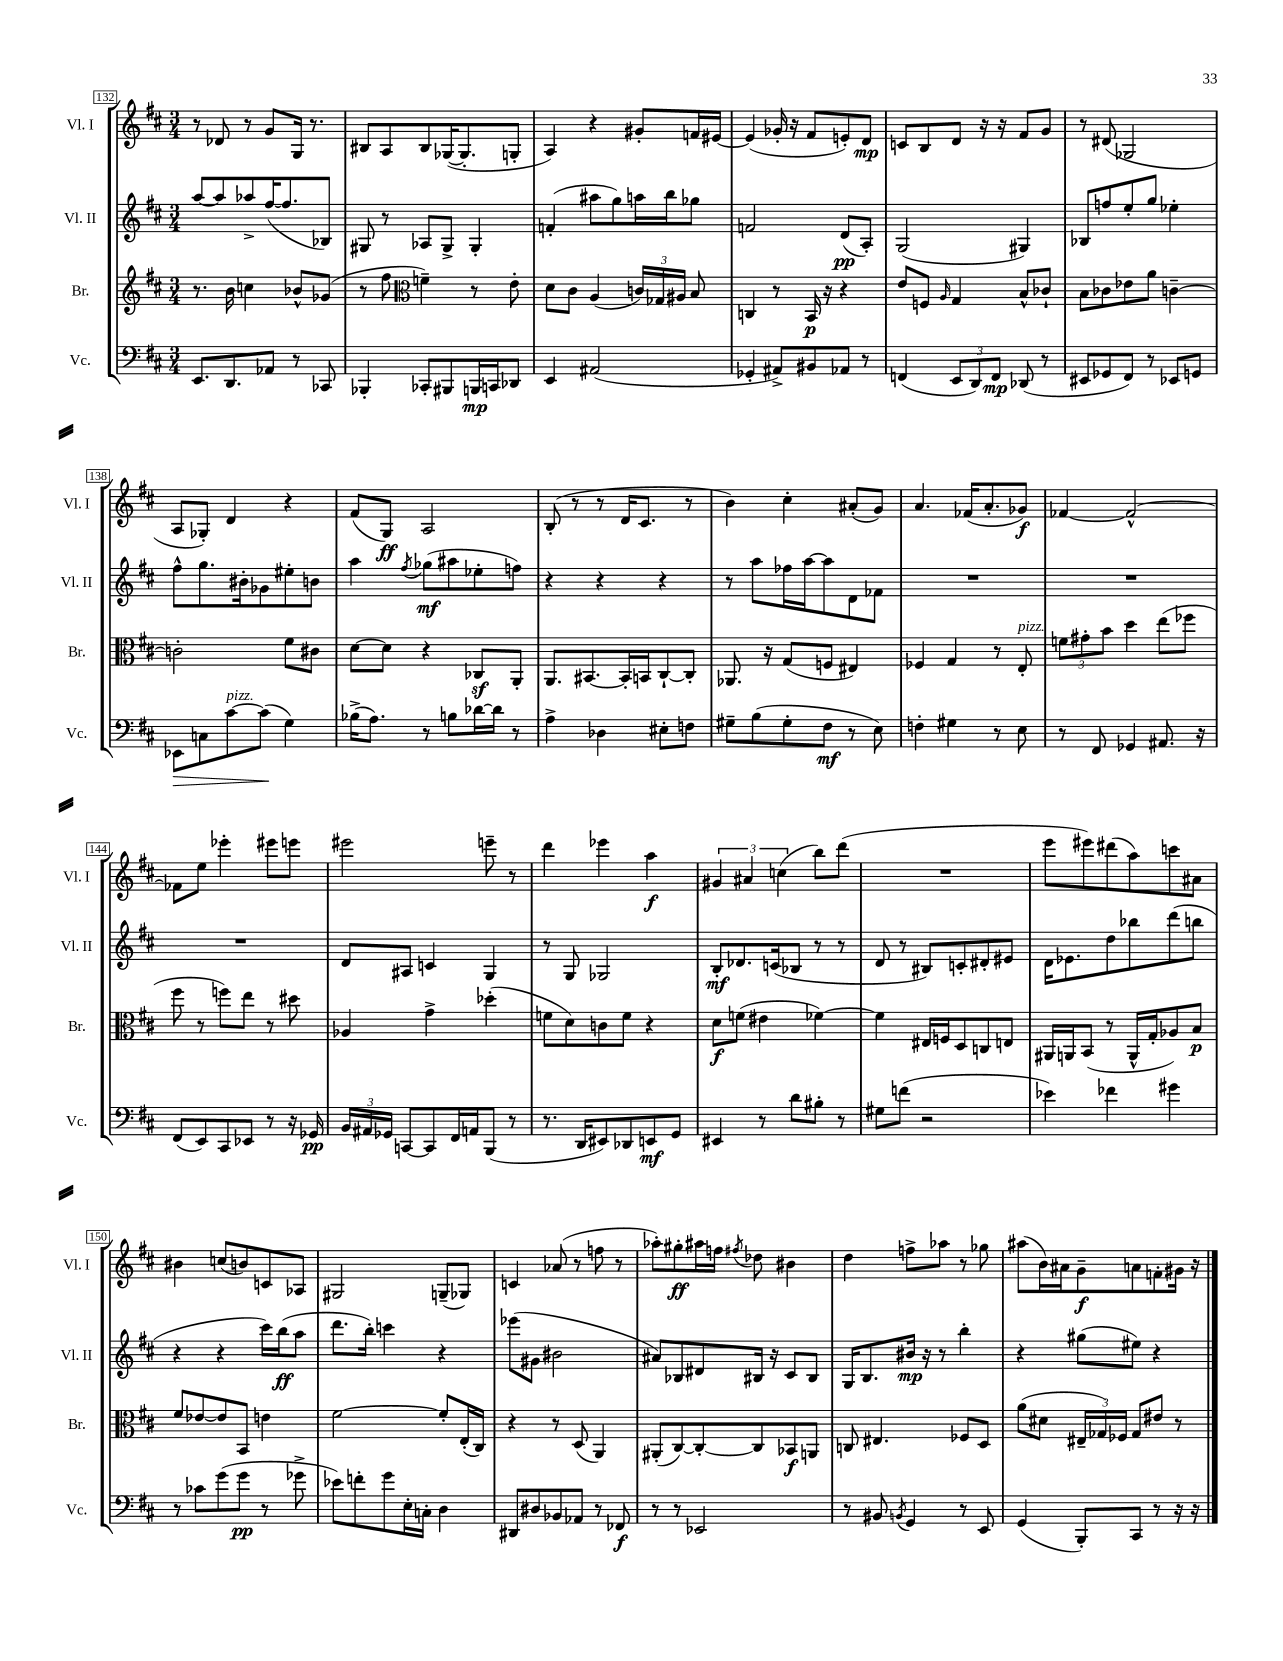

**kern	**kern	**kern	**kern
*staff4	*staff3	*staff2	*staff1
*clefF4	*clefG2	*clefG2	*clefG2
*k[f#c#]	*k[f#c#]	*k[f#c#]	*k[f#c#]
*M3/4	*M3/4	*M3/4	*M3/4
8.EE	8.r	[8aa	8r
.	.	8aa]	8d-
8.DD	16b	.	.
.	4cc	8aa-^	8r
8AA-	.	([16ff#	8g
.	.	8.ff#]	.
8r	8b-^^	.	16G
.	.	.	8.r
8CC-	(8g-	8B-)	.
=	=	=	=
4BBB-'	8r	8G#	8B#
.	8ff#	8r	8A
*	*clefC3	*	*
8CC-'	4f~)	8A-	8B#
8BBB#	.	8G#^	([16G-
.	.	.	8.G-']
16BBB	8r	4G#'	.
16CC	.	.	.
8DD-	8e'	.	8G'
=	=	=	=
4EE	8d	(4f'	4A)
.	8c#	.	.
(2AA#	(4A	8aa#	4r
.	.	8gg)	.
.	24c)	16aa	8g#'
.	24G-	.	.
.	.	16bb	.
.	24A#	.	.
.	8B	8gg-	16f
.	.	.	[16e#
=	=	=	=
4GG-'	4C	2f	(4e#]
8AA#^)	8r	.	16g-'
.	.	.	16r
8BB#	16BB	.	8f#
.	16r	.	.
8AA-	4r	(8d	8e')
8r	.	8A')	8d
=	=	=	=
(4FF	8e	(2G	8c
.	8F	.	8B
.	16qqA	.	.
12EE	4G	.	8d
12DD)	.	.	.
.	.	.	16r
12FF	.	.	.
.	.	.	16r
(8DD-	8B^^	4G#)	8f#
8r	8c-`	.	8g
=	=	=	=
8EE#	8B	8B-	8r
8GG-	8c-	8ff	(8d#
8FF#)	8e-	8ee'	2G-
8r	8a	8gg	.
8EE-	[4c~	4ee-'	.
8GG	.	.	.
=	=	=	=
8EE-	2c']	8ff#^^	8A
8C	.	8.gg	8G-')
[8c#	.	.	4d
.	.	16b#'	.
(8c#]	.	8g-	.
4G)	8f#	8ee#'	4r
.	8c#	8b	.
=	=	=	=
(16B-^	[8d	4aa	(8f#
8.A)	.	.	.
.	8d]	.	8G)
.	.	8qff#	.
8r	4r	(8gg-	2A
8B	.	8aa#	.
[16d-	8C-	8ee-'	.
16d-]	.	.	.
8r	8AA'	8ff)	.
=	=	=	=
4A^	8.AA	4r	(8B'
.	.	.	8r
.	[8.BB#	.	.
4D-	.	4r	8r
.	16BB#']	.	16d
.	16BB	.	8.c#
8E#'	[8C#`	4r	.
8F	8C#']	.	8r
=	=	=	=
8G#~	8.AA-	8r	4b)
(8B	.	8aa	.
.	16r	.	.
8G#'	(8G	16ff-	4cc#'
.	.	[16aa	.
8F#	8F	8aa]	.
8r	4E#)	8d	(8a#'
8E)	.	8f-	8g)
=	=	=	=
4F'	4F-	2.r	4.a
4G#	4G	.	.
.	.	.	(16f-
.	.	.	8.a'
8r	8r	.	.
8E	8E'	.	8g-)
=	=	=	=
8r	12f	2.r	[4f-
.	12g#'	.	.
8FF#	.	.	.
.	12b	.	.
4GG-	4dd	.	2f-^^_
8.AA#	(8ee	.	.
.	8ff-	.	.
16r	.	.	.
=	=	=	=
(8FF#	8ff#	2.r	8f-]
8EE)	8r	.	8ee
8CC#	8ff)	.	4eee-'
8EE-	8ee	.	.
8r	8r	.	8eee#
16r	8dd#	.	8eee
16GG-	.	.	.
=	=	=	=
24BB	4A-	8d	2eee#
24AA#	.	.	.
24GG-	.	.	.
[8CC	.	8A#	.
8CC]	4g^	4c	.
16FF#	.	.	.
16AA	.	.	.
(8BBB	(4dd-'	4G	8eee~
8r	.	.	8r
=	=	=	=
8.r	8f	8r	4ddd
.	8d)	8G	.
16DD	.	.	.
8EE#)	8c	2G-	4eee-
8DD-	8f	.	.
8EE	4r	.	4aa
8GG	.	.	.
=	=	=	=
4EE#	8d	8B'	6g#
.	(8f	8.d-	.
.	.	.	6a#
8r	4e#	.	.
.	.	(16c	.
.	.	.	(6cc
8d	.	8B-	.
8B#'	[4f-)	8r	8bb)
8r	.	8r	(8ddd
=	=	=	=
8G#	4f-]	8d	2.r
(8f	.	8r	.
2r	16E#	8B#)	.
.	16F	.	.
.	8D	8c'	.
.	8C	8d#'	.
.	8E	8e#	.
=	=	=	=
4e-)	16AA#	16d	8eee
.	16AA	8.e-	.
.	(8BB	.	8eee#)
4f-	8r	8dd	(8ddd#
.	16AA^^	8bb-	8aa)
.	16G'	.	.
4g#	8A-)	(8ddd	8ccc
.	8B	8bb	8a#
=	=	=	=
8r	8f#	4r	4b#
8c-	[8e-	.	.
(8g	8e-]	4r	(8cc
8g	8BB	.	8b)
8r	4e	16ccc#)	8c
.	.	(16bb	.
8g-^	.	8aa	8A-
=	=	=	=
8e-)	[2f#	8.ddd	2G#
8f'	.	.	.
.	.	16bb')	.
8g	.	4ccc	.
16E'	.	.	.
16C'	.	.	.
4D	8f#']	4r	(8G~
.	(16E'	.	8G-)
.	16C#)	.	.
=	=	=	=
8DD#	4r	(8eee-	4c
8D#	.	8g#	.
8BB-	8r	2b#	(8a-
8AA-	(8D	.	8r
8r	4AA)	.	8ff
8FF-	.	.	8r
=	=	=	=
8r	(8AA#'	8a#)	8aa-')
8r	[8C#)	8B-	8gg#'
2EE-	8C#'_	8d#	16aa#
.	.	.	16ff
.	.	.	8qff#
.	8C#]	16B#	8dd-
.	.	16r	.
.	8BB-	8c#	4b#
.	8AA	8B#	.
=	=	=	=
8r	8C	16G	4dd
.	.	8.B	.
8BB#	4.E#	.	.
8qBB	.	.	.
4GG	.	16b#	8ff^
.	.	16r	.
.	.	8r	8aa-
8r	8F-	4bb'	8r
8EE	8D	.	8gg-
=	=	=	=
(4GG	(8a	4r	(8aa#
.	8d#	.	16b)
.	.	.	16a#
8BBB')	24E#~	(8gg#	8g~
.	24G-)	.	.
.	24F-	.	.
8CC#	8G-	8ee#)	8a
8r	8e#	4r	8f'
16r	8r	.	16g#
16r	.	.	16r
==	==	==	==
*-	*-	*-	*-
